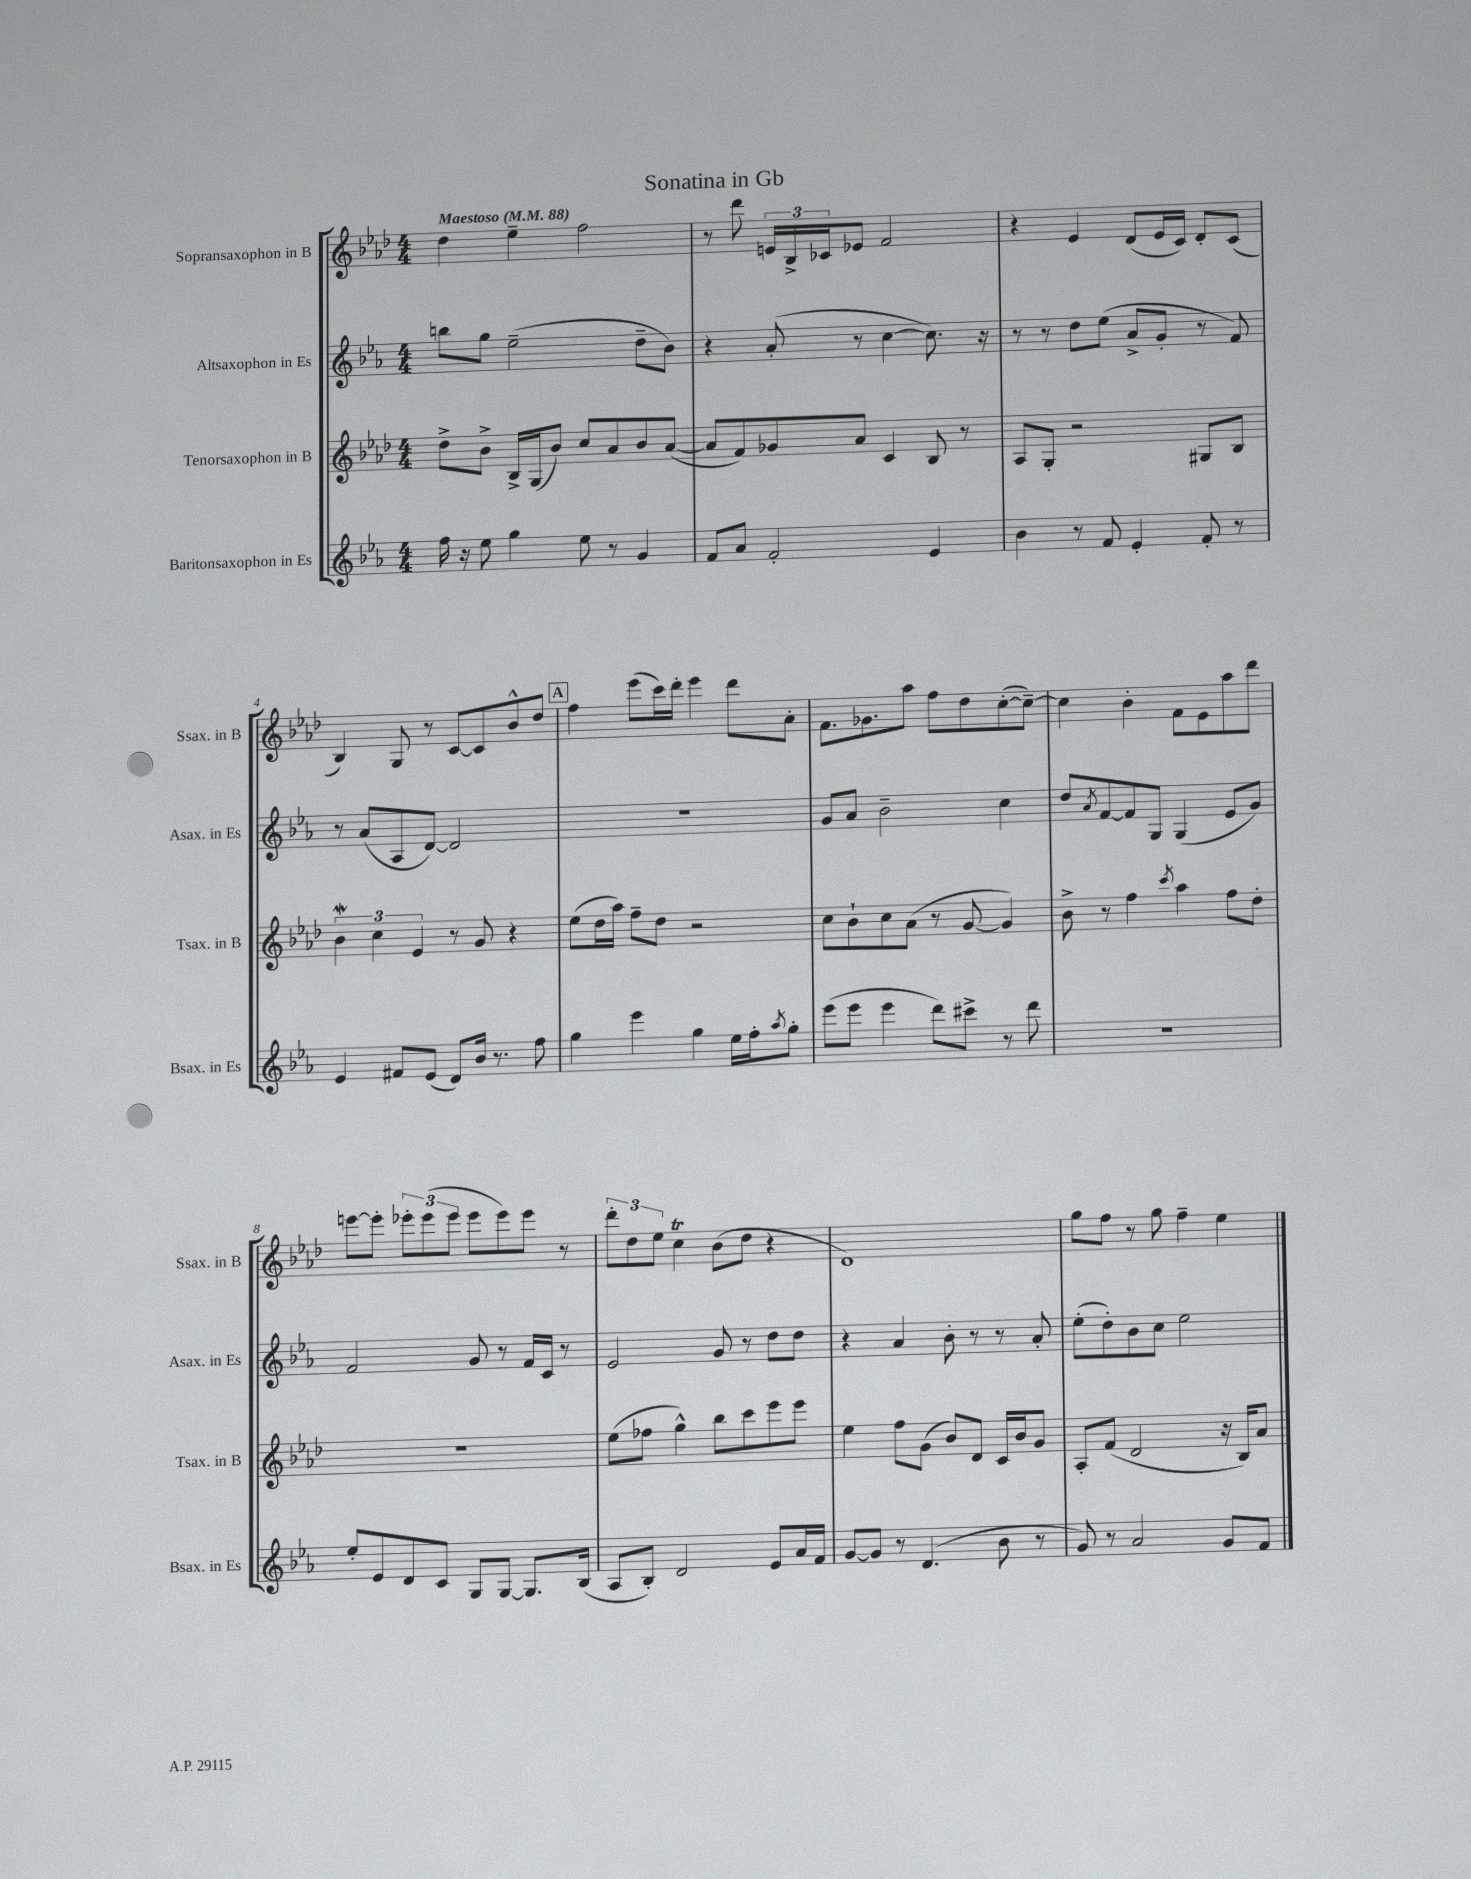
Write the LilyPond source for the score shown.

\header { title = "Sonatina in Gb" }
<<
\new StaffGroup <<
\new Staff = "s0" \with { instrumentName = "Sopransaxophon in B" shortInstrumentName = "Ssax. in B" } {
    \clef treble \key aes \major \numericTimeSignature \time 4/4 \tempo "Maestoso" 4 = 88
    des''4 ees''4-- f''2 |
    r8 des'''8 \tuplet 3/2 { e'16 bes16-> ces'16 } ees'8 f'2 |
    r4 ees'4 des'8( ees'16 c'16) des'8-. c'8( |
    bes4) g8 r8 c'8~ c'8 bes'8-^ des''8 |
    \mark \markup { \box "A" } f''4 ees'''8( c'''16) des'''16-. ees'''4 des'''8 aes'8-. |
    f'8. ges'8. aes''8 f''8 des''8 c''8~-.( c''8~--) |
    c''4 bes'4-. f'8 ees'8 aes''8 des'''8 |
    e'''8~ e'''8-. \tuplet 3/2 { ees'''8-. ees'''8( ees'''8 } ees'''8 ees'''8) ees'''8 r8 |
    \tuplet 3/2 { des'''8-. des''8 ees''8 } c''4\trill bes'8( des''8 r4 |
    des'1) |
    g''8 f''8 r8 g''8 f''4-- ees''4 \bar "|." |
}
\new Staff = "s1" \with { instrumentName = "Altsaxophon in Es" shortInstrumentName = "Asax. in Es" } {
    \clef treble \key ees \major \numericTimeSignature \time 4/4
    b''8 g''8 ees''2--( d''8-- bes'8) |
    r4 aes'8-.( r8 c''4~ c''8.) r16 |
    r8 r8 d''8 ees''8( aes'8-> g'8-. r8 f'8) |
    r8 aes'8( aes8 d'8~) d'2 |
    \mark \markup { \box "A" } r1 |
    g'8 aes'8 bes'2-- c''4 |
    d''8 \acciaccatura { aes'8 } f'8~ f'8 g8 g4( ees'8 g'8) |
    f'2 g'8 r8 f'16 c'16 r8 |
    ees'2 g'8 r8 d''8 d''8 |
    r4 aes'4 bes'8-. r8 r8 aes'8-. |
    ees''8-.( d''8-.) bes'8 c''8 ees''2 \bar "|." |
}
\new Staff = "s2" \with { instrumentName = "Tenorsaxophon in B" shortInstrumentName = "Tsax. in B" } {
    \clef treble \key aes \major \numericTimeSignature \time 4/4
    des''8-> bes'8-> bes16-> g16( bes'8) c''8 aes'8 bes'8 aes'8~( |
    aes'8 f'8) ges'8 aes'8 c'4 bes8 r8 |
    aes8 g8-. r2 gis8 bes8 |
    \tuplet 3/2 { bes'4\mordent c''4 ees'4 } r8 g'8 r4 |
    \mark \markup { \box "A" } ees''8( des''16 aes''16) f''8-- des''8 r2 |
    c''8 bes'8-! c''8 aes'8( r8 g'8~ g'4) |
    bes'8-> r8 f''4 \acciaccatura { c'''8 } aes''4 f''8 des''8-. |
    R1 |
    ees''8( fes''8 g''4-^) bes''8 c'''8 ees'''8 ees'''8 |
    ees''4 f''8 g'8( bes'8) des'8 c'16 bes'16 g'8 |
    aes8-. f'8( des'2 r16 bes16) aes'8 \bar "|." |
}
\new Staff = "s3" \with { instrumentName = "Baritonsaxophon in Es" shortInstrumentName = "Bsax. in Es" } {
    \clef treble \key ees \major \numericTimeSignature \time 4/4
    f''16 r16 ees''8 g''4 ees''8 r8 g'4 |
    f'8 aes'8 f'2-. ees'4 |
    bes'4 r8 f'8 ees'4-. f'8-. r8 |
    ees'4 fis'8 ees'8( d'8) bes'16 r8. f''8 |
    \mark \markup { \box "A" } g''4 ees'''4 g''4 ees''16 f''16-. \acciaccatura { aes''8 } g''8-. |
    ees'''8( ees'''8 ees'''4 d'''8) cis'''8-> r8 d'''8 |
    r1 |
    ees''8-. ees'8 d'8 c'8 g8 g8~ g8. bes16( |
    aes8 bes8-.) d'2 ees'8 aes'16 f'16 |
    g'8~ g'8 r8 d'4.( bes'8 r8 |
    g'8) r8 aes'2 g'8 f'8 \bar "|." |
}
>>
>>
